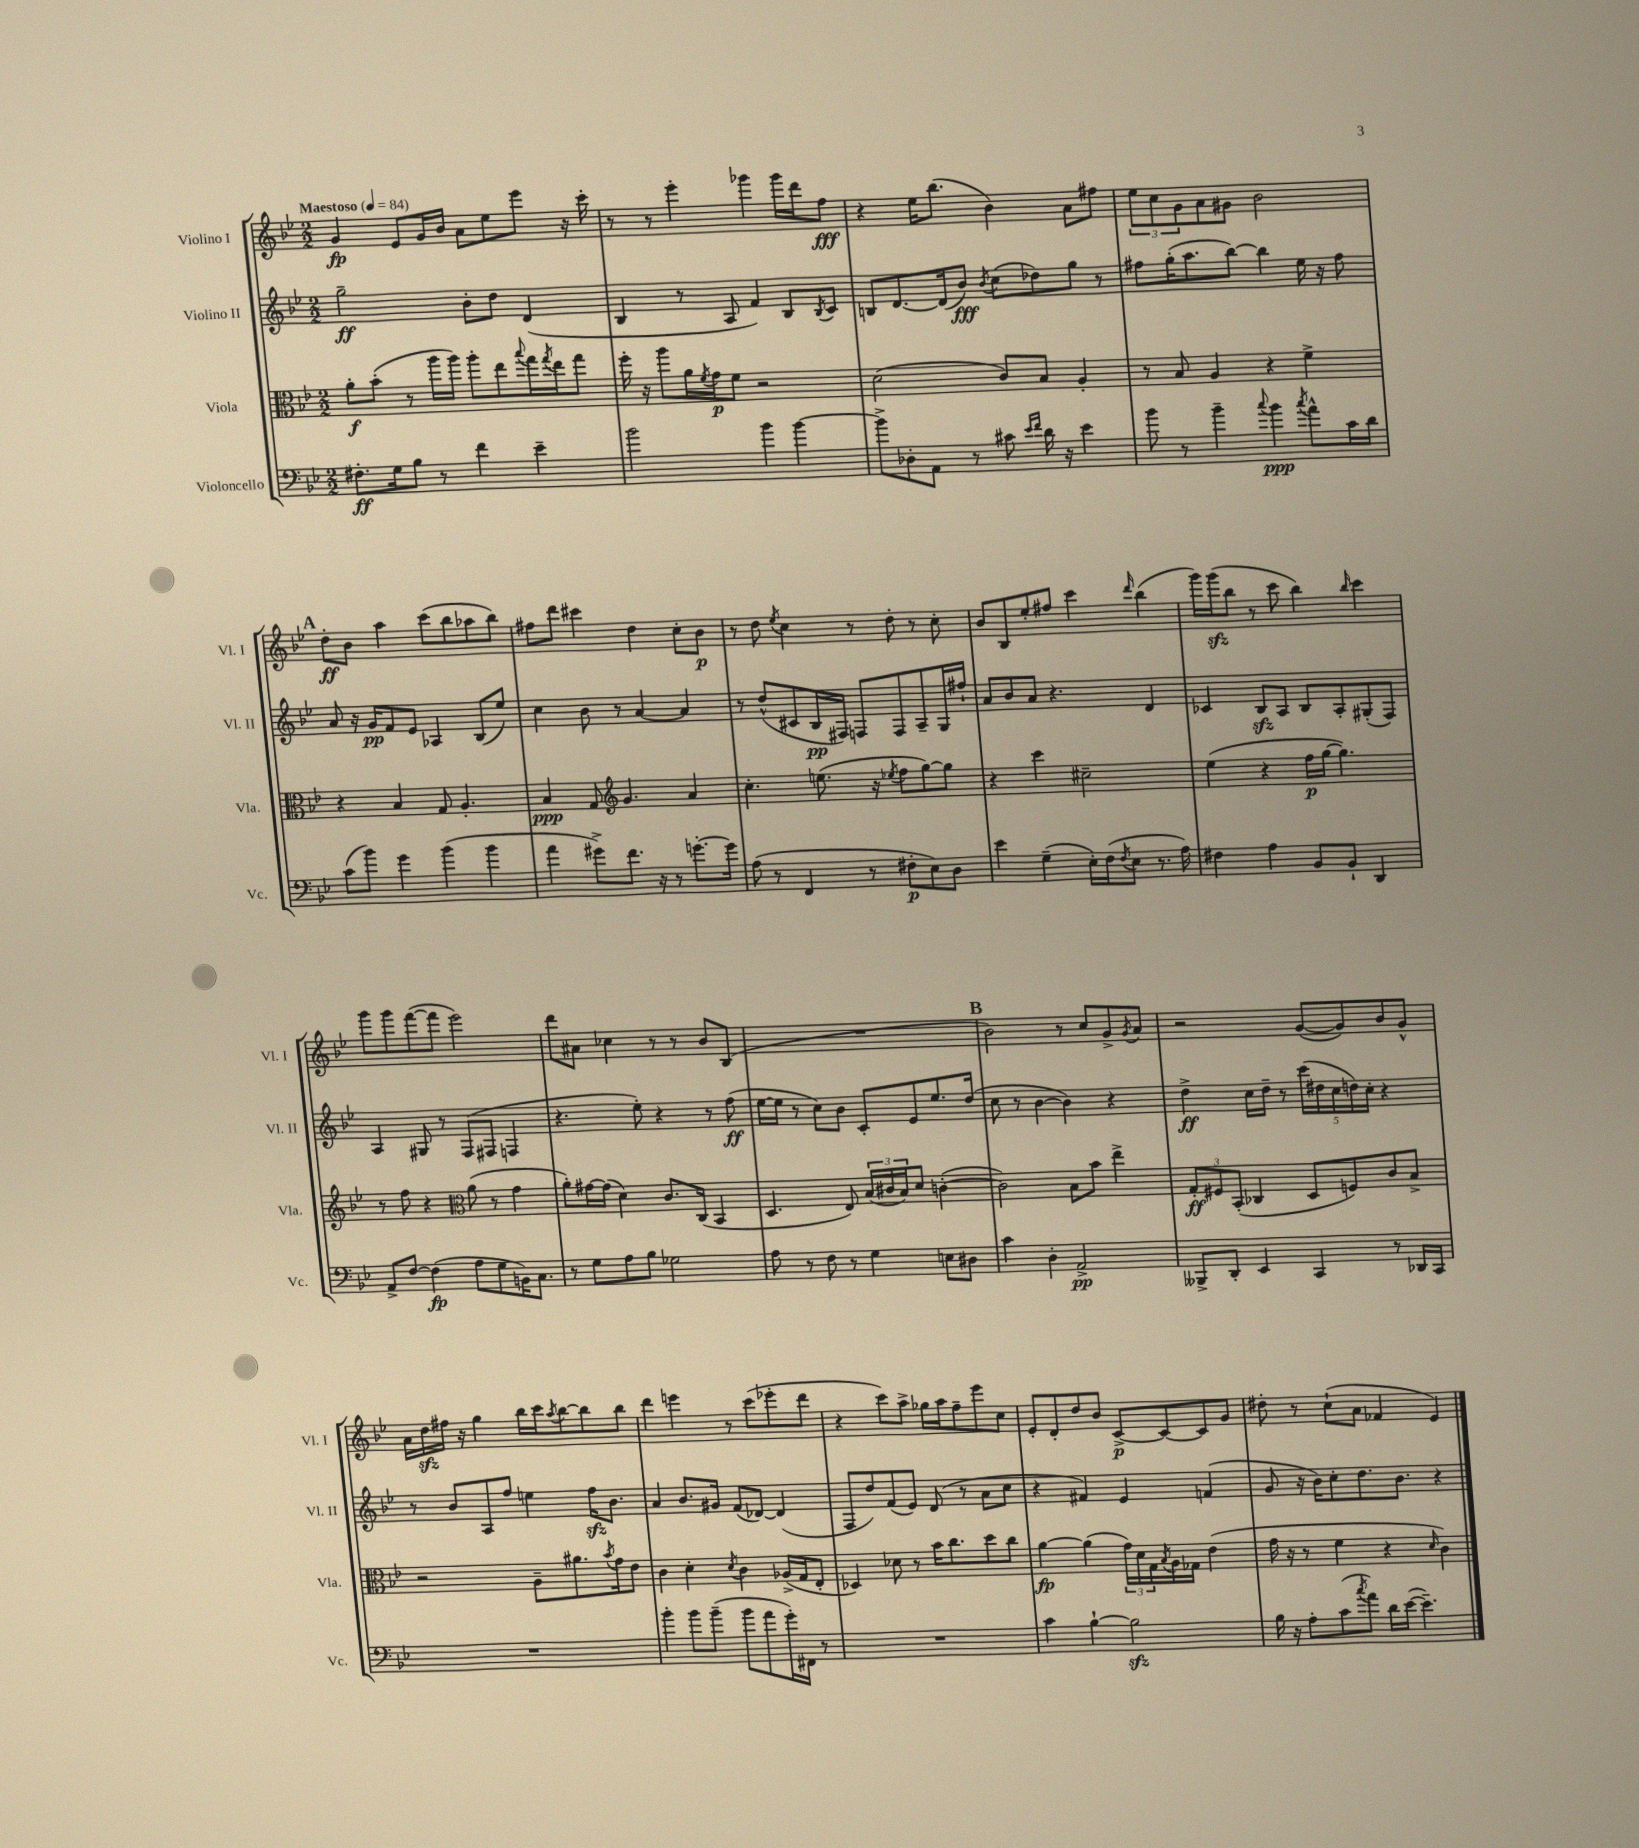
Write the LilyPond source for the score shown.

<<
\new StaffGroup <<
\new Staff = "s0" \with { instrumentName = "Violino I" shortInstrumentName = "Vl. I" } {
    \clef treble \key bes \major \numericTimeSignature \time 2/2 \tempo "Maestoso" 4 = 84
    g'4\fp ees'8 g'16 bes'16 a'8 ees''8 ees'''8 r16 c'''16-. |
    r8 r8 ees'''4-. ges'''4 ges'''16 d'''16 f''8\fff |
    r4 ees''16 bes''8.( bes'4) a'8 fis''8 |
    \tuplet 3/2 { ees''8 c''8 g'8 } a'8 gis'8 bes'2 |
    \mark \markup { \bold "A" } d''8-.\ff bes'8 a''4 c'''8( bes''8 aes''8 bes''8) |
    fis''8 d'''8 cis'''4 d''4 c''8-. bes'8\p |
    r8 d''8 \acciaccatura { ees''8 } c''4 r8 d''8-. r8 c''8-. |
    bes'8 bes8 ees''8-. fis''8 c'''4 \grace { d'''16 } bes''4( |
    g'''16) g'''16\sfz( bes''8 r8 c'''8 bes''4) \grace { bes''16 } c'''4 |
    g'''8 g'''8 f'''8~( f'''8 ees'''2) |
    d'''8 ais'8 ces''4 r8 r8 bes'8 bes8( |
    R1 |
    \mark \markup { \bold "B" } bes'2) r8 c''8 g'8-> \acciaccatura { g'8 } a'8 |
    r2 g'8~( g'8) bes'8 g'8-^ |
    a'16 d''16\sfz fis''16 r16 g''4 bes''16 c'''16 \acciaccatura { a''8 } bes''8~ bes''8 bes''8 |
    d'''4 e'''4 r8 c'''8( ees'''8-. d'''8 |
    r4 c'''8) a''8-> ges''16 a''16 f''8-- ees'''8 c''8 |
    ees'8-. d'8-. d''8 bes'8 c'8~->\p c'8~ c'8 g'8 |
    dis''8-. r8 c''8-!( a'8 fes'4 ees'4) \bar "|." |
}
\new Staff = "s1" \with { instrumentName = "Violino II" shortInstrumentName = "Vl. II" } {
    \clef treble \key bes \major \numericTimeSignature \time 2/2
    g''2--\ff bes'8-. d''8 d'4( |
    bes4 r8 a8 f'4) bes8 \acciaccatura { bes8 } c'8 |
    b8 d'8.~ d'16( bes'8\fff) \acciaccatura { bes'8 } c''8( des''8) g''8 r8 |
    fis''8 g''16-.( a''8. bes''8~) bes''4 ees''16 r16 fis''8 |
    \mark \markup { \bold "A" } a'8 r16 g'16\pp f'8 ees'8 aes4 bes8( ees''8) |
    c''4 bes'8 r8 a'4~ a'4 |
    r8 d''8-^( cis'8 bes16\pp fis16) f8 f8 a8-- g16 fis''16-! |
    a'8 bes'8 a'8 r4. d'4 |
    ces'4 bes8\sfz a8 bes8 a8-. gis8-.( f8) |
    a4 gis8 r8 f8( fis8 f4 |
    r4. ees''8-.) r4 r8 f''8\ff( |
    ees''16~ ees''16 r8 c''8) bes'8 c'8-. ees'8 ees''8. d''16( |
    \mark \markup { \bold "B" } c''8 r8 bes'4~ bes'4) r4 |
    d''4->\ff c''16 d''16-- r8 \tuplet 5/4 { c'''16( dis''16 c''16 d''16) c''16-. } r4 |
    r8 bes'8 a8 f''8 e''4 f''16\sfz bes'8. |
    a'4 bes'8. gis'16 f'8( des'8~) des'4( |
    f8 d''8) f'8( ees'8) d'8( r8 a'8 c''8 |
    r4 fis'4) ees'4 f'4( |
    g'8 r16 bes'16) c''8-. d''8. bes'8. r4 \bar "|." |
}
\new Staff = "s2" \with { instrumentName = "Viola" shortInstrumentName = "Vla." } {
    \clef alto \key bes \major \numericTimeSignature \time 2/2
    a'8-.\f bes'8-.( r8 a''16 a''16) a''8-. ees''8 \appoggiatura { bes''8 } g''16 \acciaccatura { g''8 } ees''16 g''8 |
    f''16-. r16 a''8 a'16 \acciaccatura { f'8 } g'16\p f'8 r2 |
    d'2( c'8) bes8 a4-. |
    r8 bes8 a4 r4 f'4-> |
    \mark \markup { \bold "A" } r4 bes4 g8 a4.-. |
    bes4\ppp g8 \clef treble g'4. a'4 |
    c''4.-. e''8.( r16 \acciaccatura { ees''8 } f''8 g''8~) g''8 |
    r4 c'''4 cis''2-- |
    ees''4( r4 f''16\p g''16~ g''4.) |
    r8 f''8 r4 \clef alto a'8( r8 g'4 |
    a'8-.) gis'16~ gis'16( d'4) c'8. c16( bes,4 |
    d4. ees8) \tuplet 3/2 { bes16( cis'16 bes16) } d'8 c'4~-.( |
    \mark \markup { \bold "B" } c'2) bes8 bes'8 ees''4-> |
    \tuplet 3/2 { g8-.\ff fis8 bes,8-.( } ces4 d8 f8) c'8 bes8-> |
    r2 a8-- ais'8. \acciaccatura { bes'8 } g'16 ees'8 |
    c'4 d'4-. \acciaccatura { d'8 } c'4 aes16->( g16 ees8-. |
    des4) des'8 r8 bes'16 c''8. d''8 c''8 |
    a'4~\fp a'4( \tuplet 3/2 { g'16) d'16 g16 } \acciaccatura { bes8 } a16 ges16 ees'4( |
    g'16 r16 r8 f'4 r4 \grace { d'16 } c'4) \bar "|." |
}
\new Staff = "s3" \with { instrumentName = "Violoncello" shortInstrumentName = "Vc." } {
    \clef bass \key bes \major \numericTimeSignature \time 2/2
    fis8.-.\ff g16 bes8 r8 f'4 ees'4-- |
    bes'2 bes'4 bes'4~ |
    bes'8-> des8-. a,8 r8 cis'8 \grace { ees'16 f'16 } d'16 r16 ees'4 |
    bes'8 r8 bes'4-- \appoggiatura { c''8 } bes'4\ppp \acciaccatura { c''8 } a'8-^ c'16 d'16 |
    \mark \markup { \bold "A" } c'8( bes'8) g'4 bes'4( bes'4 |
    a'4 gis'8->) f'8. r16 r8 g'8.~-. g'16 |
    a8( r8 f,4 r8 fis8-.\p ees8) d8 |
    ees'4 g4--( ees16-.) f16( \acciaccatura { f8 } ees8 r8. a16) |
    fis4 a4 bes,8 bes,8-! d,4 |
    a,8-> f8~ f4\fp( a8 g8 b,16) c8. |
    r8 g8 a8 bes8 ges2 |
    a8 r8 f8 r8 g4 e8 dis8 |
    \mark \markup { \bold "B" } c'4 d4-. a,2->\pp |
    beses,,8-> d,8-. ees,4 c,4 r8 des,16 c,16 |
    R1 |
    bes'4-. bes'8 bes'8--( bes'8 a'8 g'16-.) fis,16 r8 |
    R1 |
    c'4 bes4~-! bes2\sfz |
    bes16 r16 a8-. c'8( \acciaccatura { c''8 } a'8) d'16 ees'16~( ees'4.--) \bar "|." |
}
>>
>>
\layout { \context { \Score \remove "Bar_number_engraver" } }
